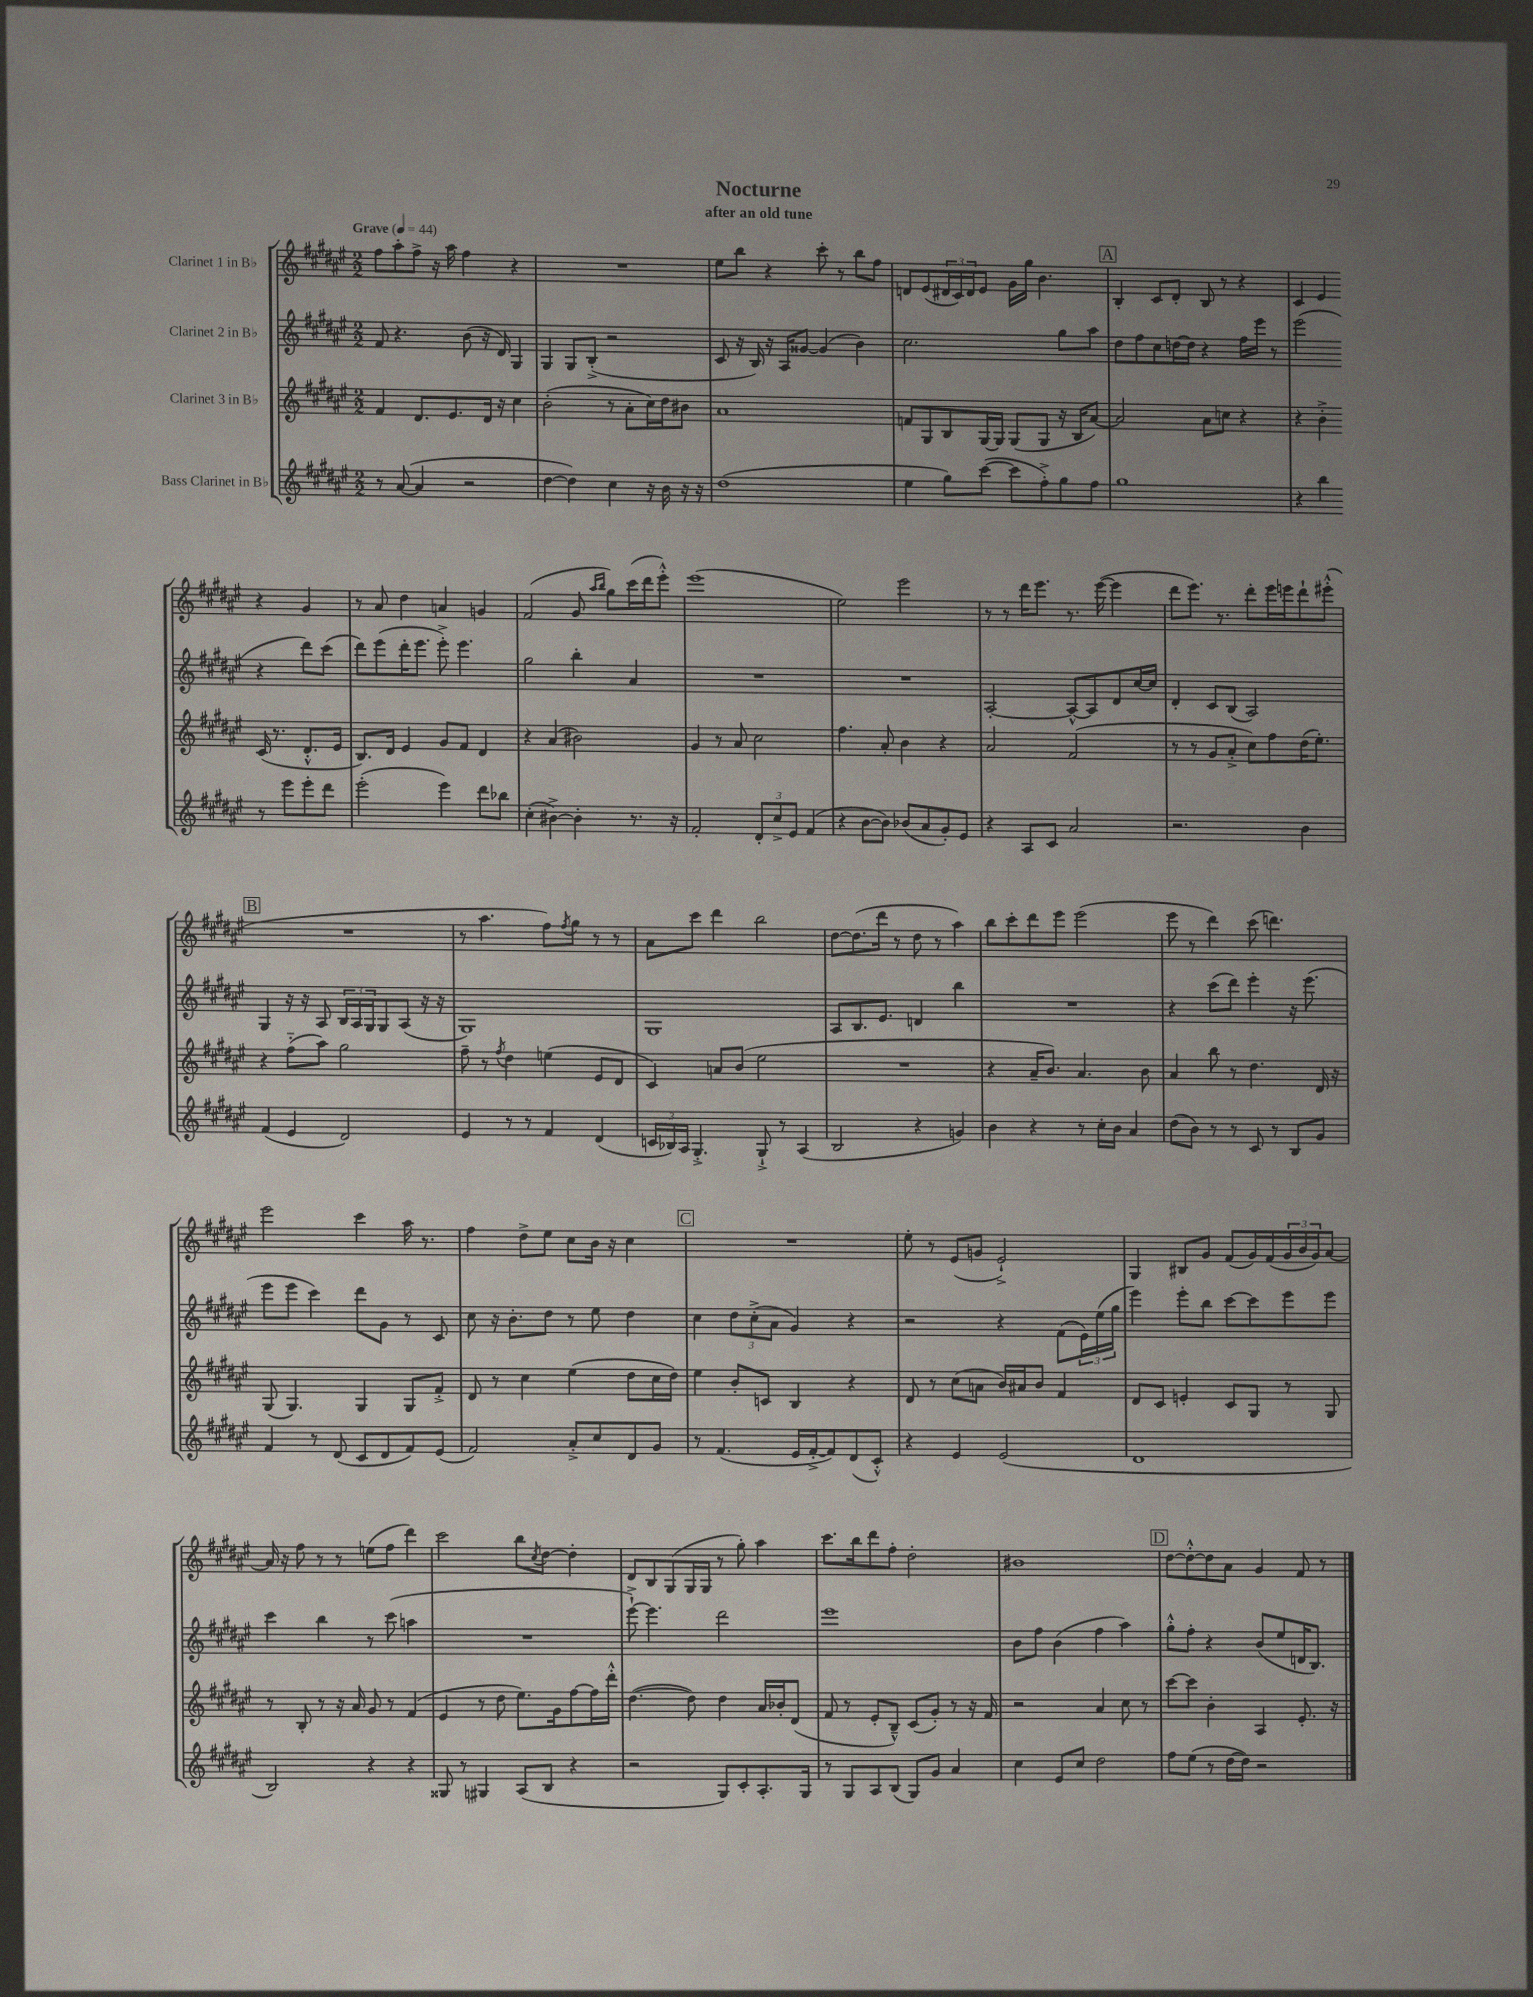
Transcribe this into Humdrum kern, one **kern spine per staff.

**kern	**kern	**kern	**kern
*staff4	*staff3	*staff2	*staff1
*clefG2	*clefG2	*clefG2	*clefG2
*k[f#c#g#d#a#e#]	*k[f#c#g#d#a#e#]	*k[f#c#g#d#a#e#]	*k[f#c#g#d#a#e#]
*M2/2	*M2/2	*M2/2	*M2/2
*MM44	*MM44	*MM44	*MM44
8r	4f#	8f#	8ff#
([8a#	.	4.r	8aa#'
4a#]	8.d#	.	8ff#^
.	.	.	16r
.	8.e#	.	16aa#
2r	.	(8b	4ff#
.	16d#	16r	.
.	16r	16d#)	.
.	4cc#	4G#	4r
=	=	=	=
[4dd#	(2b'	4G#	1r
4dd#])	.	8G#	.
.	.	(8B'^	.
4cc#	8r	2r	.
.	8a#'	.	.
16r	16cc#)	.	.
16b	16dd#	.	.
16r	8b#	.	.
16r	.	.	.
=	=	=	=
(1dd#	1a#	8c#	8ee#
.	.	16r	8bb
.	.	16B)	.
.	.	16r	4r
.	.	16A#	.
.	.	[8g##	.
.	.	(4g##]	8ccc#'
.	.	.	8r
.	.	4b)	8bb
.	.	.	8ff#
=	=	=	=
4ee#	8f	2.cc#	8d
.	8G#	.	(8e#
8gg#)	8B	.	24d#
.	.	.	24c#)
.	.	.	24d#
([8ccc#	[16G#	.	8e#
.	16G#]	.	.
8ccc#]	(8G#	.	16g#
.	.	.	16gg#
8ff#'^)	8G#	.	4.b
8gg#	16r	8gg#	.
.	16B	.	.
8ff#	[8a#)	8aa#	.
=	=	=	=
1gg#	2a#]	8dd#	4B'
.	.	8ff#	.
.	.	8cc#	8c#
.	.	[16dd	8d#'
.	.	16dd]	.
.	8a#	4r	8B
.	8cc	.	8r
.	4r	16ff#	4r
.	.	16eee#	.
.	.	8r	.
=	=	=	=
4r	4r	(2eee#	4c#
4bb	4b'^	.	4e#
8r	(16c#	4r	4r
.	8.r	.	.
8eee#	.	.	.
8eee#'	8.d#'^^	8ddd#)	4g#
8ddd#	.	(8ccc#	.
.	16e#	.	.
=	=	=	=
(2eee#'	8.B)	8ddd#)	8r
.	.	(8eee#	8a#
.	16d#	.	.
.	4e#	16ddd#'	4dd#
.	.	8.eee#	.
4eee#)	8g#	8eee#'^)	4a
.	8f#	4.eee#	.
8ddd#	4d#	.	4g
8bb-	.	.	.
=	=	=	=
(4cc#'	4r	2gg#	(2f#
[4b#^)	(4a#	.	.
4b#']	2b#)	4bb'	8g#
.	.	.	16qqaa#
.	.	.	16qqbb
.	.	.	8gg#)
8.r	.	4a#	(16ccc#
.	.	.	16ddd#
.	.	.	8eee#'^^)
16r	.	.	.
=	=	=	=
2f#'	4g#	1r	(1eee#
.	8r	.	.
.	8a#	.	.
12d#'	2cc#	.	.
12cc#^	.	.	.
12e#	.	.	.
(4f#	.	.	.
=	=	=	=
4r	4.ff#	1r	2ee#)
[8b	.	.	.
8b])	8a#'	.	.
(8b-	4b	.	2eee#
8a#	.	.	.
8g#')	4r	.	.
8e#	.	.	.
=	=	=	=
4r	2a#	[2A#'	8r
.	.	.	8r
8A#	.	.	16ddd#
.	.	.	8.eee#
8c#	.	.	.
2a#	(2f#	8A#^^_	8.r
.	.	8A#]	.
.	.	.	([16eee#
.	.	8d#	4eee#]
.	.	[16cc#	.
.	.	16cc#]	.
=	=	=	=
2.r	8r	4d#'	8ddd#
.	8r	.	8.eee#)
.	8g#	8c#	.
.	.	.	8.r
.	8a#'^	(8B	.
.	8cc#)	2A#)	8ddd#'
.	8ff#	.	16eee#
.	.	.	16eee
4b	(16dd#	.	8ddd#`
.	8.ee#')	.	.
.	.	.	(8eee#'^^
=	=	=	=
(4f#	4r	4G#	1r
4e#	(8ff#'~	16r	.
.	.	16r	.
.	8aa#)	8A#	.
2d#)	2gg#	24B	.
.	.	24A#	.
.	.	24G#	.
.	.	8G#	.
.	.	(8A#	.
.	.	16r	.
.	.	16r	.
=	=	=	=
4e#	8ff#~	1G#)	8r
.	8r	.	4.aa#
.	8qff#	.	.
8r	4dd#	.	.
8r	.	.	.
4f#	(4ee	.	8ff#)
.	.	.	8qff#
.	.	.	8gg#
(4d#	8e#	.	8r
.	8d#	.	8r
=	=	=	=
24c	4c#)	1G#	8a#
24B-)	.	.	.
24A#	.	.	.
4.G#'^	.	.	8ccc#
.	8a	.	4ddd#
.	(8b	.	.
8G#`^	2ee#	.	2bb
8r	.	.	.
(4A#	.	.	.
=	=	=	=
2B	1r	8A#	[8dd#
.	.	8.B	(8.dd#]
.	.	8.e#	16ddd#
.	.	.	8r
4r	.	4d	8dd#
.	.	.	8r
4g)	.	4bb	4aa#)
=	=	=	=
4b	4r	1r	8bb
.	.	.	8ccc#'
4r	16a#~	.	8ddd#
.	8.b)	.	.
.	.	.	8eee#
8r	4.a#	.	(2eee#
16cc#'	.	.	.
16b	.	.	.
4a#	.	.	.
.	8b	.	.
=	=	=	=
(8dd#	4a#	4r	8eee#
8b)	.	.	8r
8r	8bb	(8ccc#	4ddd#)
8r	8r	8ddd#)	.
8c#	4.dd#	4eee#'	(8ccc#
8r	.	.	4.ddd)
8B	.	16r	.
.	.	(8.eee#	.
8g#	16d#	.	.
.	16r	.	.
=	=	=	=
4f#	(8G#	8eee#	2eee#
.	4.G#)	8eee#	.
8r	.	4ccc#)	.
(8d#	.	.	.
8c#	4G#	8ddd#	4ccc#
8d#	.	8g#	.
8f#)	8G#	8r	16aa#
.	.	.	8.r
(8e#	8f#'^	8c#	.
=	=	=	=
2f#)	8d#	8cc#	4ff#
.	8r	16r	.
.	.	8.b'	.
.	4cc#	.	8dd#^
.	.	8dd#	8ee#
8a#'^	(4ee#	8r	8cc#
8cc#	.	8ee#	16b
.	.	.	16r
8d#	8dd#	4dd#	4cc#
8g#	16cc#	.	.
.	16dd#)	.	.
=	=	=	=
8r	4ee#	4cc#	1r
(4.f#	.	.	.
.	8b'	12dd#	.
.	.	(12cc#'^	.
.	8c	.	.
.	.	12a#	.
16e#	4B	4g#)	.
[16f#'^	.	.	.
8f#])	.	.	.
(8d#	4r	4r	.
8c#'^^)	.	.	.
=	=	=	=
4r	8d#	2r	8ee#'
.	8r	.	8r
4e#	(8cc#	.	(8e#
.	8a	.	8g
(2e#	16b)	4r	2e#`^)
.	16a#	.	.
.	8b	.	.
.	4f#	(8f#	.
.	.	24e#)	.
.	.	(24ee#	.
.	.	24gg#	.
=	=	=	=
1d#	8d#	4eee#)	4G#
.	8c#	.	.
.	4e'	8eee#'	8B#
.	.	8bb	8g#
.	8c#	[8ccc#	(8f#
.	8G#	8ccc#]	16g#)
.	.	.	(16f#
.	8r	8eee#	24g#
.	.	.	24b
.	.	.	24g#)
.	8G#	8eee#	[8a#
=	=	=	=
2B)	8r	4ccc#	16a#]
.	.	.	16r
.	8B'	.	8ff#
.	8r	4bb	8r
.	16r	.	8r
.	16a#	.	.
4r	8g#	8r	(8ee
.	8r	(8ccc#	8ff#
4r	(4f#	4aa	4ddd#)
=	=	=	=
8G##	4e#	1r	2ccc#
8r	.	.	.
4G#	8r	.	.
.	8dd#	.	.
(8A#	8.ee#)	.	8bb
.	.	.	8qcc#
8B	.	.	[8dd#
.	16g#	.	.
4r	[8ff#	.	4dd#']
.	16ff#]	.	.
.	16ddd#'^^	.	.
=	=	=	=
2r	([4.dd#	[8eee#`^)	8d#
.	.	4.eee#]	8B
.	.	.	(8G#
.	8dd#])	.	16G#
.	.	.	16G#
8G#)	4dd#	2ddd#	8r
8c#'	.	.	8gg#')
8.A#'	16a#	.	4aa#
.	16b-'	.	.
.	(8d#	.	.
16G#	.	.	.
=	=	=	=
8r	8f#	1eee#	8.ccc#
8G#	8r	.	.
.	.	.	16bb
8A#	8e#'	.	8ddd#
(8B	8B~^^)	.	8ff#'
8G#)	(8c#	.	2dd#'
8g#	8g#')	.	.
4a#	8r	.	.
.	16r	.	.
.	16f#	.	.
=	=	=	=
4cc#	2r	8b	1b#
.	.	8ff#	.
8e#	.	(4b	.
8cc#	.	.	.
2dd#	4a#	4ff#	.
.	8cc#	4aa#)	.
.	8r	.	.
=	=	=	=
8ff#	[8ccc#	8gg#'^^	[8dd#
(8ee#	8ccc#]	8ff#'	8dd#'^^_
8r	4b'	4r	8dd#]
[16dd#	.	.	8a#
16dd#])	.	.	.
2r	4A#	(8b	4g#
.	.	8ee#	.
.	8.e#'	16d	8f#
.	.	8.B)	.
.	.	.	8r
.	16r	.	.
==	==	==	==
*-	*-	*-	*-
